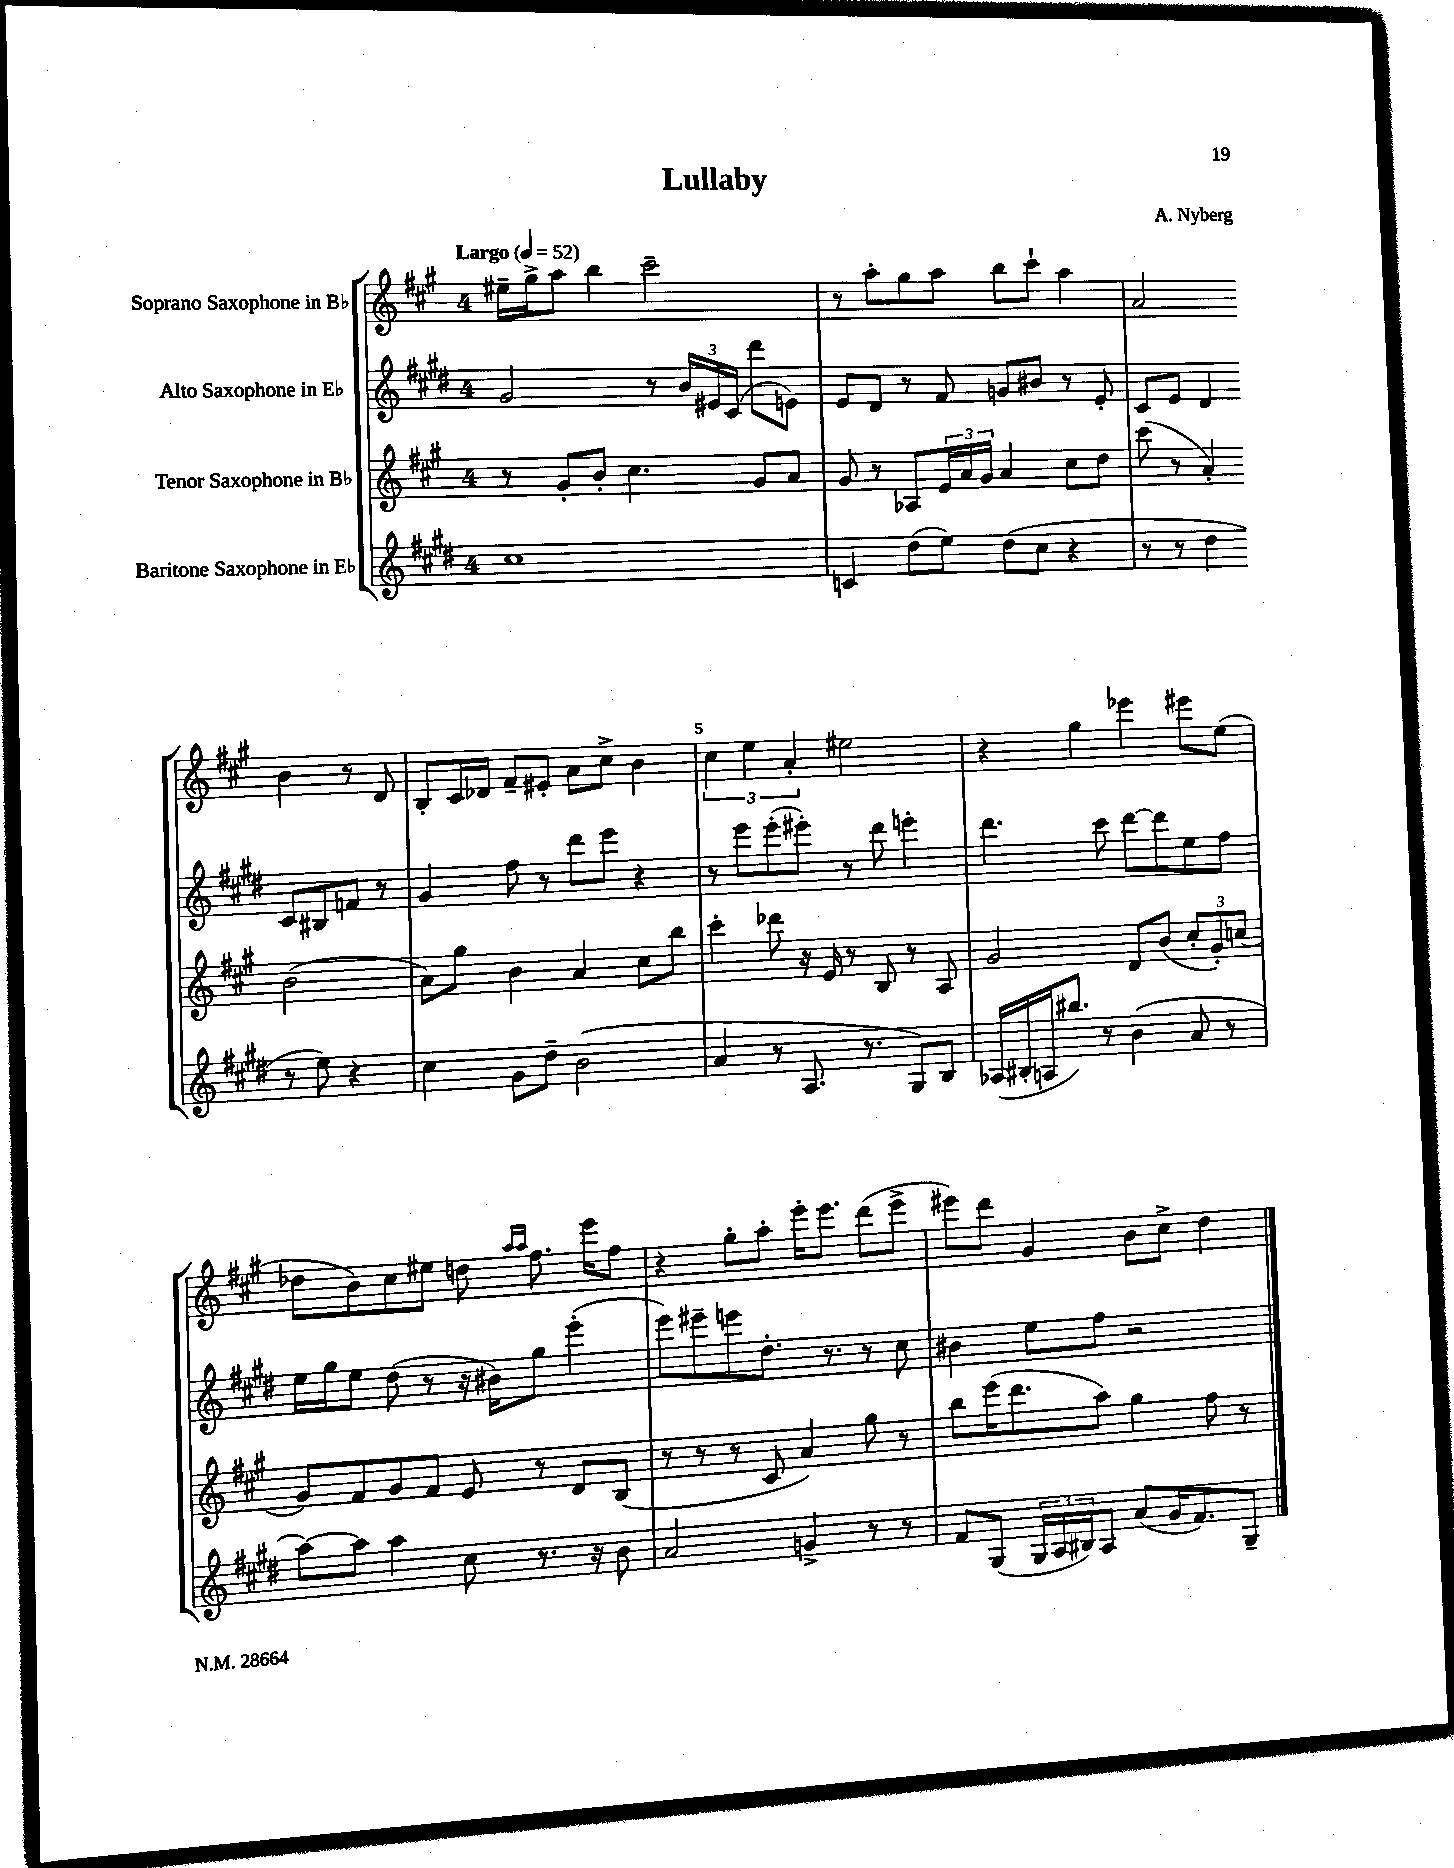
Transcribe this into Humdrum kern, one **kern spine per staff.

**kern	**kern	**kern	**kern
*staff4	*staff3	*staff2	*staff1
*clefG2	*clefG2	*clefG2	*clefG2
*k[f#c#g#d#]	*k[f#c#g#]	*k[f#c#g#d#]	*k[f#c#g#]
*M4/4	*M4/4	*M4/4	*M4/4
*MM52	*MM52	*MM52	*MM52
1cc#	8r	2g#	16ee#~
.	.	.	16gg#^
.	8g#'	.	8aa
.	8b'	.	4bb
.	4.cc#	.	.
.	.	8r	2ccc#~
.	.	24b	.
.	.	24e#	.
.	.	(24c#	.
.	8g#	8ddd#	.
.	8a	8e)	.
=	=	=	=
4c	8g#	8e	8r
.	8r	8d#	8aa'
(8dd#	8A-	8r	8gg#
8ee)	24e	8f#	8aa
.	24a	.	.
.	24g#	.	.
(8dd#	4a	8g	8bb
8cc#	.	8b#	8ccc#`
4r	8cc#	8r	4aa
.	8dd	8e'	.
=	=	=	=
8r	(8ccc#	8c#	2a
8r	8r	8e	.
4dd#	4a')	4d#	.
8r	(2b	8c#	4b
8ee)	.	8B#	.
4r	.	8f	8r
.	.	8r	8d
=	=	=	=
4cc#	8a)	4g#	8B'
.	8gg#	.	16c#
.	.	.	16d-
8g#	4b	8ff#	8f#~
8dd#~	.	8r	8e#'
(2b	4a	8ddd#	8a
.	.	8eee	8cc#^
.	8cc#	4r	4b
.	8bb	.	.
=	=	=	=
4a	4ccc#'	8r	6cc#
.	.	8eee	.
.	.	.	6ee
8r	8ddd-	(8eee'	.
.	.	.	6a'
8.A	16r	8eee#')	.
.	16e	.	.
.	8r	8r	2ee#
8.r	.	.	.
.	8B	8ddd#	.
8G#)	8r	4eee'	.
8B	8A	.	.
=	=	=	=
(16A-	2g#	4.ddd#	4r
16B#'	.	.	.
16A	.	.	.
8.bb#)	.	.	.
.	.	.	4gg#
8r	.	8ccc#	.
(4b	8d	[8ddd#	4eee-
.	(8b	8ddd#]	.
8a	12cc#'	8ee	8eee#
.	12g#')	.	.
8r	.	8ff#	(8ee
.	(12cc	.	.
=	=	=	=
[8aa)	8g#)	16ee	8dd-
.	.	16gg#	.
8aa]	8f#	8ee	8b)
4aa	8g#	(8dd#	8cc#
.	8f#	8r	8ee#
8cc#	8e	16r	8dd
.	.	16b#)	.
.	.	.	16qqaa
.	.	.	16qqaa
8.r	8r	8gg#	8.ff#
.	8d	(4eee'	.
16r	.	.	16eee
8b	(8B	.	8ff#
=	=	=	=
2a	8r	8eee)	4r
.	8r	8eee#~	.
.	8r	8eee	8gg#'
.	8c#	8.dd#'	8aa'
4g^	4a)	.	16eee'
.	.	8.r	8.eee
8r	8gg#	8r	(8ddd
8r	8r	8cc#	8eee^
=	=	=	=
8f#	8bb	4b#	8eee#)
(8G#	(16eee	.	8ddd
.	8.ddd	.	.
24G#	.	8ee	4g#
24A	.	.	.
24B#)	.	.	.
8A	8aa)	8ff#	.
(8a	4gg#	2r	8b
16g#	.	.	8cc#^
8.f#)	.	.	.
.	8ff#	.	4dd
8G#~	8r	.	.
==	==	==	==
*-	*-	*-	*-
